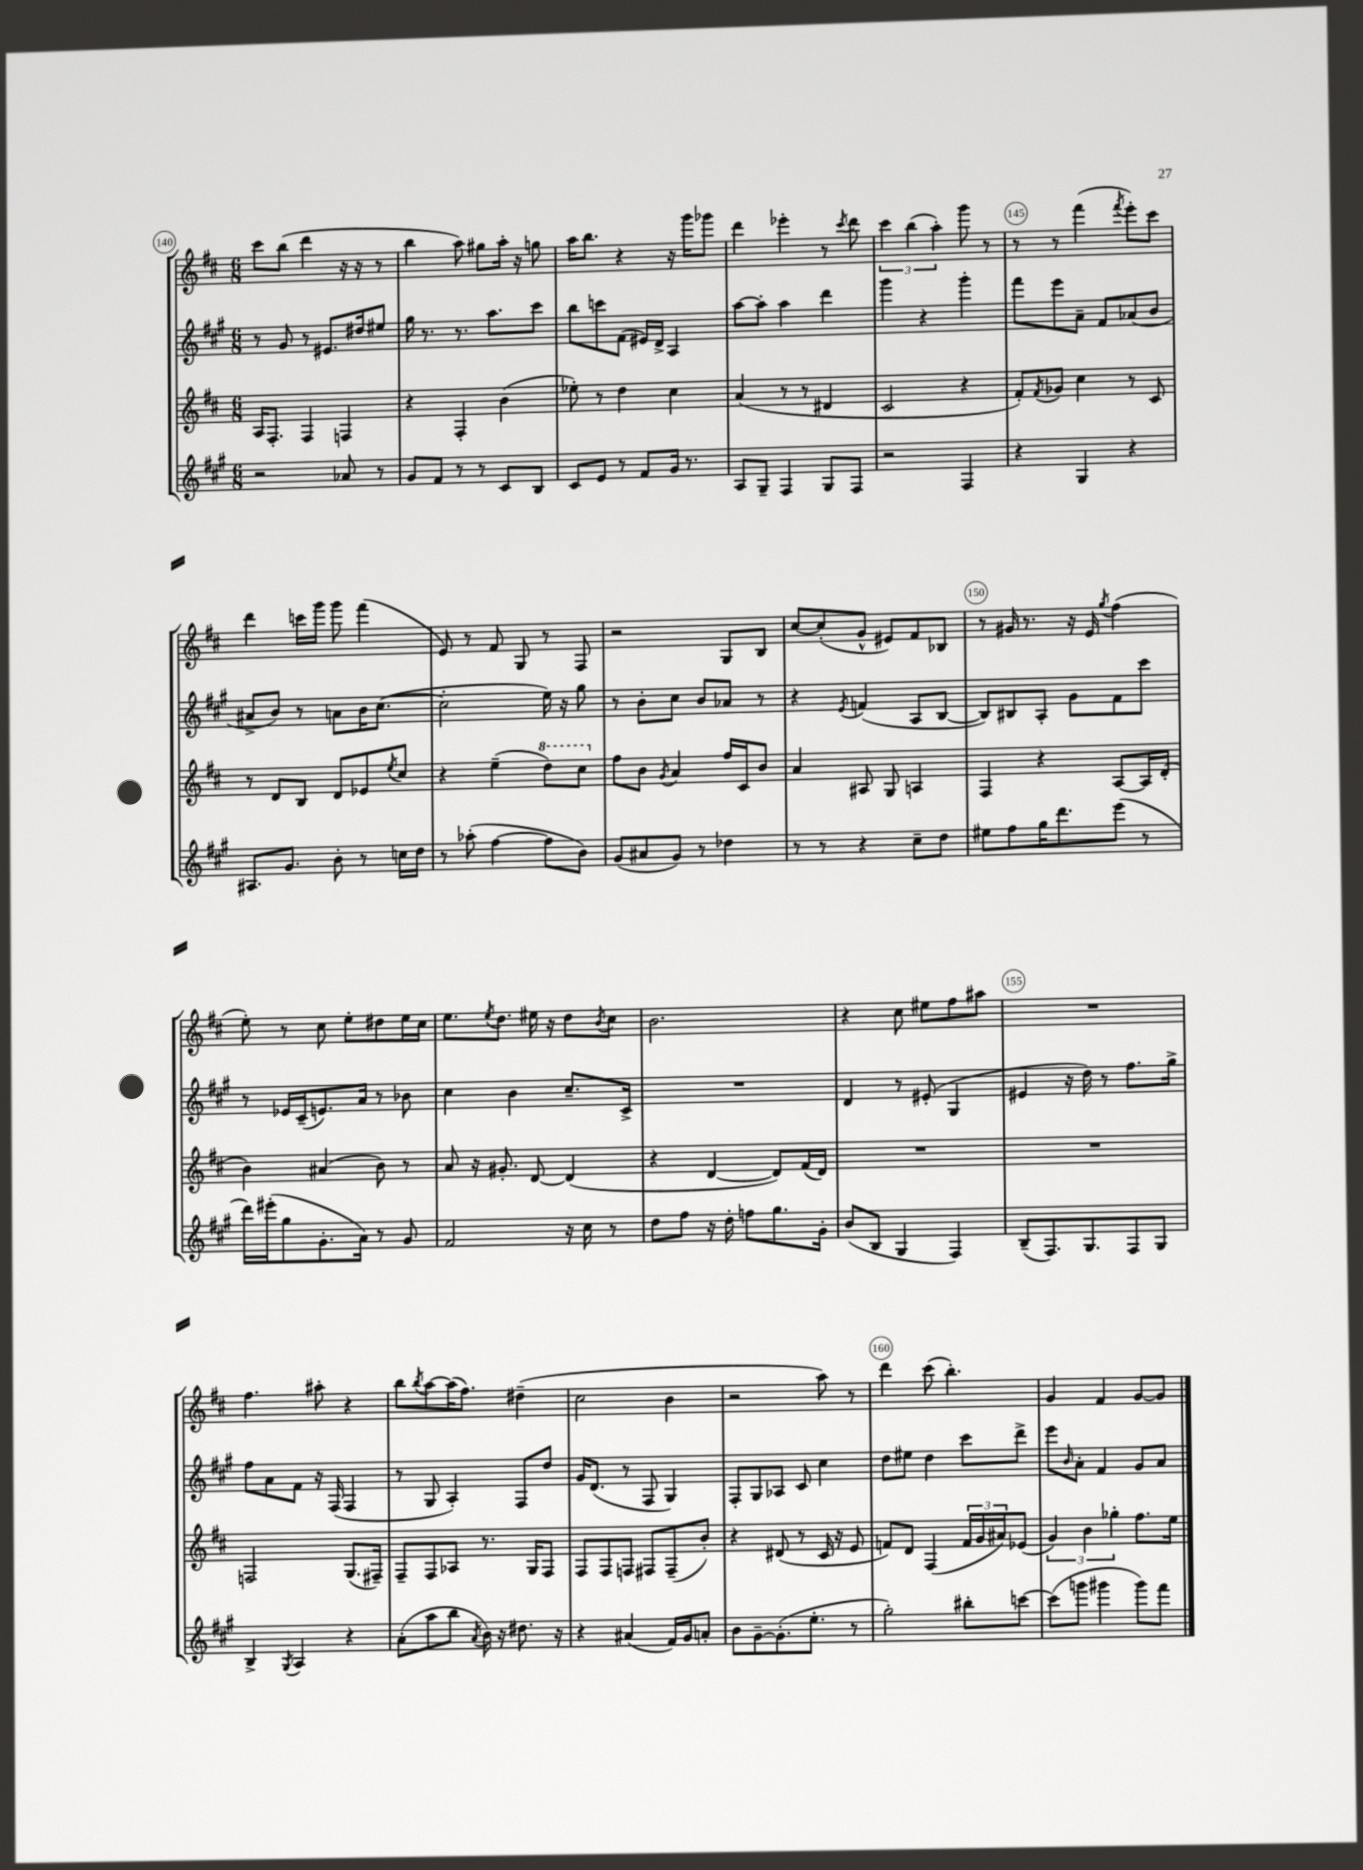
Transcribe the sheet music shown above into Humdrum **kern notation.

**kern	**kern	**kern	**kern
*part4	*part3	*part2	*part1
*staff4	*staff3	*staff2	*staff1
*clefG2	*clefG2	*clefG2	*clefG2
*k[f#c#g#]	*k[f#c#]	*k[f#c#g#]	*k[f#c#]
*M6/8	*M6/8	*M6/8	*M6/8
=140	=140	=140	=140
2r	16A/KL	8r	8ccc#\L
.	8.F#'/J	.	.
.	.	8g#/	(8bb\J
.	4F#/	8r	4ddd\
.	.	8.e#X/L	.
8a-X/	4Fn/	.	16r
.	.	16dd#X/k	16r
8r	.	8ee#X/J	8r
=141	=141	=141	=141
8g#/L	4r	16gg#\	4bb\
.	.	8.r	.
8f#/J	.	.	.
8r	4F#'/	8.r	8aa\)
8r	.	.	8gg#X\L
.	.	8.aa\L	.
8c#/L	(4b\	.	16aa'\Jk
.	.	.	16r
8B/J	.	8ccc#\J	8ggn\
=142	=142	=142	=142
8c#/L	8ee-X'\)	8bb\L	16aa\KL
.	.	.	8.bb\J
8e/J	8r	8cccn\	.
8r	4dd\	(8f#\J	4r
8f#/L	.	16e#X/LL)	.
.	.	16d^/JJ	.
16g#/Jk	4cc#\	4A/	16r
8.r	.	.	16ggg\KL
.	.	.	8ggg-X\J
=143	=143	=143	=143
8A/L	(4a/	[8aa\L	4ddd\
8G#~/J	.	8aa'\J]	.
4F#/	8r	4aa\	4eee-X'\
.	8r	.	.
8G#/L	4d#X/	4ddd\	8r
.	.	.	8qccc#/
8F#/J	.	.	8ddd\
=144	=144	=144	=144
2r	2c#/	4ggg#\	6ccc#\
.	.	.	(6bb\
.	.	4r	.
.	.	.	6aa'\)
4F#/	4r	4ggg#'\	8ggg\
.	.	.	8r
=145	=145	=145	=145
4r	8f#'/L)	8fff#\L	8r
.	8qf#/	.	.
.	8g-X/J	8eee\	8r
4G#/	4cc#\	8a~\J	(4fff#\
.	.	8f#/L	.
.	.	.	8qfff#/
4r	8r	(8a-X/	8eee'\L)
.	8c#/	8b/J	8ccc#\J
!!LO:LB:g=z
=146	=146	=146	=146
8.A#X/L	8r	8a#X^/L	4ddd\
.	8d/L	8b/J)	.
8.g#/J	.	.	.
.	8B/J	8r	16cccn\LL
.	.	.	16ggg\JJ
8b'\	8d/L	8an\L	8ggg\
8r	8e-X/	16b\K	(4fff#\
.	.	([8.cc#\J	.
.	8qee/	.	.
16ccn\LL	8cc#/J	.	.
16dd\JJ	.	.	.
=147	=147	=147	=147
8r	4r	2cc#'\]	8e/)
(8aa-X'\	.	.	8r
[4ff#\	(4ee~\	.	8f#/
.	.	.	8G/
*	*8va	*	*
8ff#\L]	8ddd\L)	16ee\)	8r
.	.	16r	.
8b\J)	8ccc#\J	8gg#\	8F#/
=148	=148	=148	=148
*	*X8va	*	*
(8g#/L	8ff#\L	8r	2r
8a#X/	8b\J	8b'\L	.
.	8qg/	.	.
8g#/J)	4a/	8cc#\J	.
8r	.	8b/L	.
4dd-X\	16ff#/LL	8a-X/J	8G/L
.	16c#/J	.	.
.	8b/J	8r	8B/J
=149	=149	=149	=149
8r	4a/	4r	[8cc#/L
8r	.	.	(8cc#'/]
.	.	8qe/	.
4r	8A#X/	(4fn/	8g^^/J
.	8G/	.	8e#X/L)
8cc#~\L	4An/	8A/L	8f#/
8dd\J	.	[8B/J	8B-X/J
=150	=150	=150	=150
8ee#X\L	4F#/	8B/L])	8r
8ff#\	.	8B#X/	16g#X/
.	.	.	8.r
16gg#\K	4r	8A'/J	.
8.ddd\	.	.	.
.	.	8g#\L	16r
.	.	.	16e/
.	.	.	8qgg/
(8eee\J	[8A/L	8f#\	(4ff#\
8r	16A/L]	8ccc#\J	.
.	(16d'/JJ	.	.
!!LO:LB:g=z
=151	=151	=151	=151
16ddd\LL)	4b\)	8r	8ee'\)
(16eee#X'\J	.	.	.
8gg#\	.	16e-X/LL	8r
.	.	(16c#~/J	.
8.g#'\	(4a#X/	8.en/)	8cc#\
.	.	.	8ee'\L
16a\Jk)	.	16a/Jk	.
8r	8b\)	8r	8dd#X\
8g#/	8r	8b-X\	16ee\L
.	.	.	16cc#\JJ
=152	=152	=152	=152
2f#/	8a/	4cc#\	8.ee\L
.	16r	.	.
.	.	.	8qee/
.	8.g#X'/	.	8.dd\J
.	.	4b\	.
.	[8d/	.	16ee#X\
.	.	.	16r
16r	(4d/]	8.cc#~/L	8dd\L
16cc#\	.	.	.
.	.	.	8qb/
8r	.	.	8cc#\J
.	.	16c#^/Jk	.
=153	=153	=153	=153
8dd\L	4r	2.r	2.b\
8ff#\J	.	.	.
16r	[4d/	.	.
16dd'\	.	.	.
8ffn\L	.	.	.
8.gg#\	8d/L])	.	.
.	(16f#/L	.	.
16g#'\Jk	16d/JJ)	.	.
=154	=154	=154	=154
(8b/L	2.r	4d/	4r
8B/J	.	.	.
4G#/	.	8r	8cc#\
.	.	(8e#X'/	8ee#X\L
4F#/)	.	4G#/	8ff#\
.	.	.	8aa#X\J
=155	=155	=155	=155
(8B~/L	2.r	4e#X/	2.r
8.F#/)	.	.	.
.	.	16r	.
8.G#/	.	16dd\)	.
.	.	8r	.
8F#/	.	8.ff#\L	.
8G#/J	.	.	.
.	.	16gg#^\Jk	.
!!LO:LB:g=z
=156	=156	=156	=156
4B^/	2Fn/	8ff#\L	4.ff#\
.	.	8a\	.
8qG#/	.	.	.
4A/	.	8f#\J	.
.	.	16r	8aa#X'\
.	.	(16F#/	.
4r	(8.G/L	4F#/	4r
.	16F#X~/Jk)	.	.
=157	=157	=157	=157
(8a'\L	8F#~/L	8r	8bb\L
.	.	.	8qbb/
8aa\	8F#/	8G#/	[8aa\
8bb\J	8A-X/J	4A'/)	(16aa\K]
.	.	.	8.ff#\J)
8qa/	.	.	.
16b\)	8.r	.	.
16r	.	.	.
8.dd#X\	.	8F#/L	(4dd#X~\
.	16G/KL	.	.
.	8F#/J	8dd/J	.
16r	.	.	.
=158	=158	=158	=158
4r	8F#/L	16g#/KL	2cc#\
.	.	(8.d/J	.
.	8F#/	.	.
(4a#X/	8Fn/J	8r	.
.	8F#X/L	8F#/	.
16f#/LL)	(8F#~/	4G#/)	4b\
16g#/J	.	.	.
8an'/J	8b'/J)	.	.
=159	=159	=159	=159
8b\L	4r	8F#'/L	2r
[8g#~\	.	8G#/	.
(8.g#'\]	(8d#X/	8A-X/J	.
.	8r	8c#/	.
8.ee'\J	.	.	.
.	16c#/	4cc#\	8aa\)
.	16r	.	.
8r	8e/	.	8r
=160	=160	=160	=160
2gg#'\)	8fn/L)	8dd\L	4ddd\
.	8d/J	8ee#X\J	.
.	(4F#/	4dd\	(8ccc#\
.	.	.	4.bb'\)
8bb#X'\L	24f/LL	8ccc#\L	.
.	24g/	.	.
.	24a#X/J)	.	.
[8cccn\J	(8e-X/J	8ddd^\J	.
=161	=161	=161	=161
(8ccc\L]	6g/)	8eee\L	4g/
.	.	16qqb/	.
8gggn\J	.	8a'\J	.
.	6b\	.	.
4ggg#X\	.	4f#/	4f#/
.	6gg-X'\	.	.
8ggg#\L)	8.ff#\L	8g#/L	[8g/L
8fff#\J	.	8a/J	8g/J]
.	16ee\Jk	.	.
==	==	==	==
*-	*-	*-	*-
